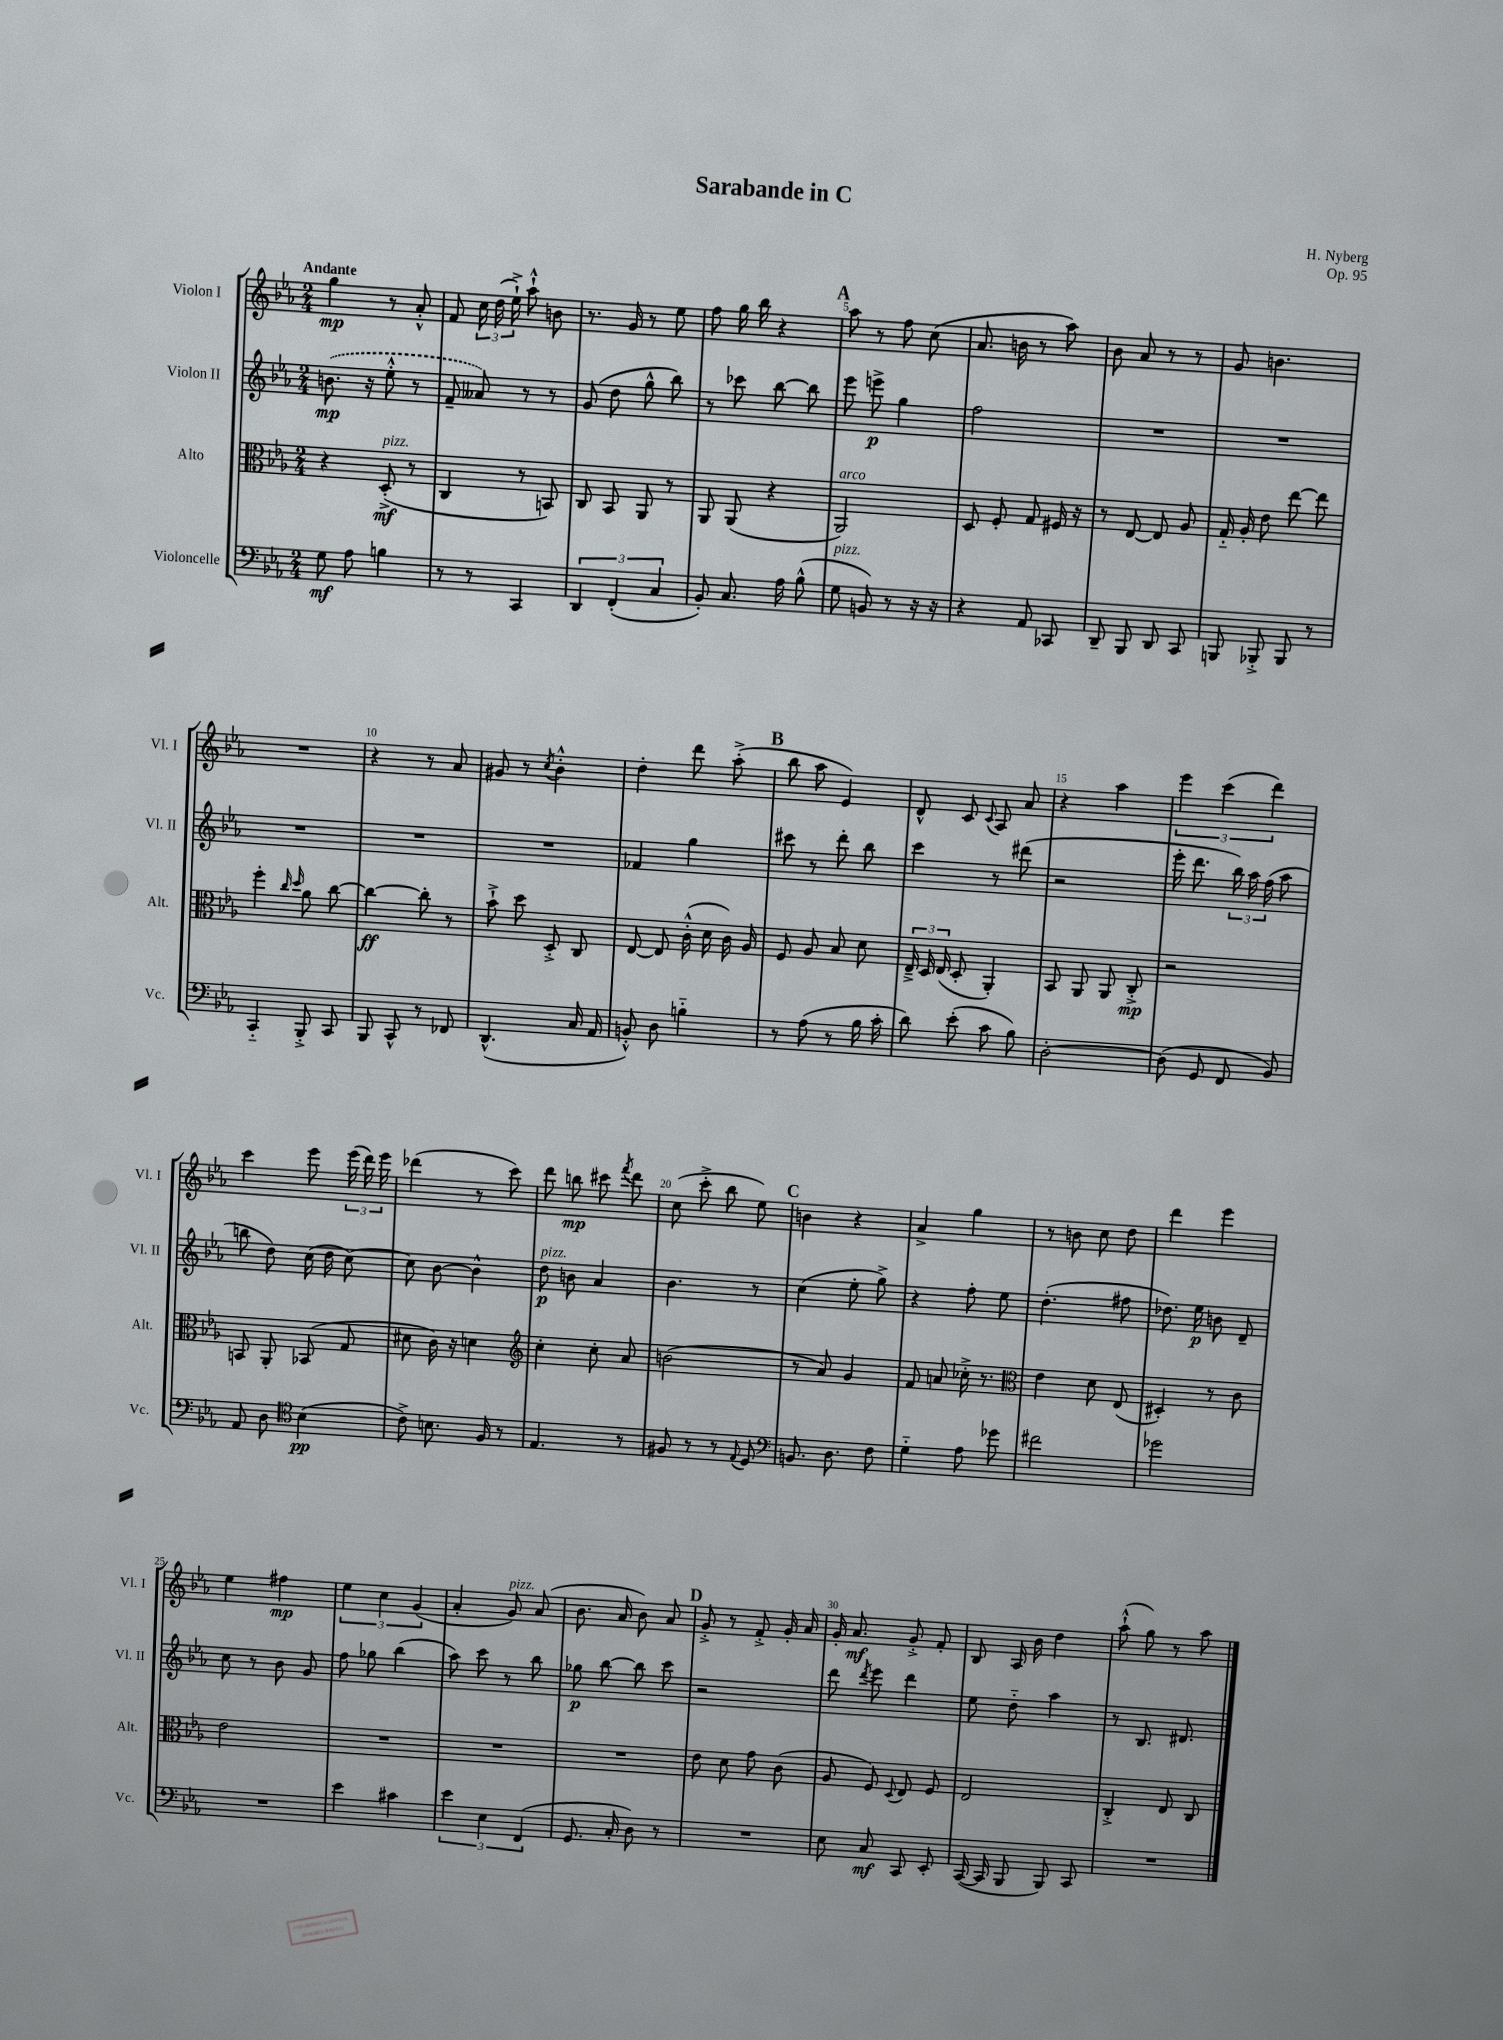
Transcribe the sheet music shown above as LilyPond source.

\header { title = "Sarabande in C" composer = "H. Nyberg" opus = "Op. 95" }
<<
\new StaffGroup <<
\new Staff = "s0" \with { instrumentName = "Violon I" shortInstrumentName = "Vl. I" } {
    \clef treble \key ees \major \numericTimeSignature \time 2/4 \tempo "Andante"
    \autoBeamOff g''4\mp r8 aes'8-.-^ |
    f'8 \tuplet 3/2 { c''16 d''16( ees''16-!->) } aes''8-!-^ b'8 |
    r8. g'16 r8 ees''8 |
    f''8 g''16 bes''16 r4 |
    \mark \markup { \bold "A" } aes''8 r8 f''8 c''8( |
    aes'8. b'16 r8 aes''8) |
    bes'8 aes'8 r8 r8 |
    g'8 b'4. |
    R2 |
    r4 r8 aes'8 |
    gis'8 r8 \acciaccatura { c''8 } bes'4-.-^ |
    d''4-. d'''8 aes''8-.->( |
    \mark \markup { \bold "B" } bes''8 aes''8 ees'4) |
    d'8-^ c'8 \appoggiatura { c'8 } aes8 aes'8 |
    r4 aes''4 |
    \tuplet 3/2 { ees'''4 c'''4( d'''4) } |
    c'''4 ees'''8 \tuplet 3/2 { ees'''16( d'''16) ees'''16 } |
    des'''4( r8 c'''8) |
    d'''8 b''8\mp cis'''8 \acciaccatura { f'''8 } d'''8 |
    c''8( c'''8-.-> bes''8 ees''8) |
    \mark \markup { \bold "C" } b'4 r4 |
    aes'4-> g''4 |
    r8 b'8 c''8 d''8 |
    d'''4 ees'''4 |
    ees''4 fis''4\mp |
    \tuplet 3/2 { ees''4 c''4 g'4( } |
    aes'4-. g'8^\markup { \italic "pizz." }) aes'8( |
    bes'8. aes'16 bes'8) aes'8 |
    \mark \markup { \bold "D" } g'8-.-> r8 f'8-.-> g'16-. aes'16 |
    g'16-. aes'8.\mf g'8-.-> f'8-. |
    bes8 aes16 bes'16 d''4 |
    aes''8-!-^( g''8) r8 aes''8 \bar "|." |
}
\new Staff = "s1" \with { instrumentName = "Violon II" shortInstrumentName = "Vl. II" } {
    \clef treble \key ees \major \numericTimeSignature \time 2/4
    \autoBeamOff \once \slurDashed b'8.\mp( r16 ees''8-.-^ r8 |
    f'8-- aeses'8) r8 r8 |
    g'8( d''8 g''8-^ bes''8) |
    r8 ces'''8 bes''8~ bes''8 |
    \mark \markup { \bold "A" } ees'''8 e'''8->\p g''4 |
    f''2 |
    R2 |
    R2 |
    R2 |
    R2 |
    R2 |
    fes'4 g''4 |
    \mark \markup { \bold "B" } cis'''8 r8 d'''8-. bes''8 |
    c'''4 r8 dis'''8( |
    r2 |
    ees'''16-. d'''8. \tuplet 3/2 { bes''16) aes''16 f''16( } aes''8 |
    b''8 d''8) c''16( d''16 c''8~) |
    c''8 bes'8~ bes'4-^ |
    d''8\p^\markup { \italic "pizz." } b'8 aes'4 |
    bes'4. r8 |
    \mark \markup { \bold "C" } c''4( ees''8-. g''8->) |
    r4 f''8-. ees''8 |
    d''4.-.( fis''8 |
    des''8.) ees''16\p b'8 d'8-- |
    c''8 r8 bes'8 g'8 |
    f''8 ges''8 bes''4( |
    aes''8) c'''8 r8 bes''8 |
    ges''8\p bes''8~ bes''8 c'''8 |
    \mark \markup { \bold "D" } r2 |
    d'''8 \acciaccatura { d'''8 } ees'''8 d'''4 |
    ees''8 d''8-_ aes''4 |
    r8 bes8. dis'8. \bar "|." |
}
\new Staff = "s2" \with { instrumentName = "Alto" shortInstrumentName = "Alt." } {
    \clef alto \key ees \major \numericTimeSignature \time 2/4
    \autoBeamOff r4 d8-.->\mf^\markup { \italic "pizz." }( r8 |
    c4 r8 b,8) |
    c8 bes,8 aes,8 r8 |
    aes,8 aes,8( r4 |
    \mark \markup { \bold "A" } aes,2^\markup { \italic "arco" }) |
    d8 f8-. g8 fis16 r16 |
    r8 ees8~ ees8 aes8 |
    g16-_ aes16-. ees'8 ees''8~ ees''8 |
    f''4-. \grace { c''16 d''16 } aes'8 c''8~ |
    c''4~\ff c''8-. r8 |
    bes'8-!-> d''8 d8-.-> c8 |
    ees8~ ees8 c'16-.-^( d'16 c'16) aes16 |
    \mark \markup { \bold "B" } f8 aes8 bes8 d'8 |
    \tuplet 3/2 { ees16---> d16 ees16( } d8-. aes,4-.) |
    bes,8 aes,8 aes,8 c8-.->\mp |
    r2 |
    b,8 aes,8-. bes,8( g8 |
    dis'8 c'16) r16 d'4 |
    \clef treble c''4-. c''8-. aes'8 |
    b'2( |
    \mark \markup { \bold "C" } r8 aes'8) g'4 |
    f'8 a'8 ces''16-.-> r8. |
    \clef alto ees'4 d'8 ees8( |
    dis4-.) r8 c'8 |
    ees'2 |
    R2 |
    R2 |
    R2 |
    \mark \markup { \bold "D" } ees'8 d'8 g'8 c'8( |
    aes8 f8) \appoggiatura { d8 } ees8 f8 |
    ees2 |
    c4-.-> ees8 c8 \bar "|." |
}
\new Staff = "s3" \with { instrumentName = "Violoncelle" shortInstrumentName = "Vc." } {
    \clef bass \key ees \major \numericTimeSignature \time 2/4
    \autoBeamOff g8\mf aes8 b4 |
    r8 r8 c,4 |
    \tuplet 3/2 { d,4 f,4-.( c4 } |
    bes,8-.) c8. aes16 bes8-^( |
    \mark \markup { \bold "A" } g8^\markup { \italic "pizz." } b,8) r8 r16 r16 |
    r4 aes,8 ces,8 |
    d,8-- bes,,8 d,8 c,8 |
    b,,8 bes,,8-.-> bes,,8 r8 |
    c,4-_ bes,,8-.-> c,8 |
    bes,,8 c,8-^ r8 fes,8 |
    d,4.-^( c16 aes,16 |
    b,8-.-^) d8 b4-_ |
    \mark \markup { \bold "B" } r8 aes8( r8 bes16 c'16-. |
    d'8) ees'8-.( c'8 bes8) |
    d2~-. |
    d8( g,8 f,8 bes,8) |
    aes,8 d8 \clef tenor bes4\pp( |
    c'8->) b8. f16 r8 |
    ees4. r8 |
    fis8 r8 r8 \appoggiatura { ees8 } d8 |
    \mark \markup { \bold "C" } \clef bass b,8. d8. f8 |
    g4-_ aes8 ges'8 |
    fis'2 |
    ges'2 |
    R2 |
    ees'4 cis'4 |
    \tuplet 3/2 { ees'4 ees4 f,4( } |
    g,8. c16-. d8) r8 |
    \mark \markup { \bold "D" } R2 |
    ees8 c8\mf c,8 ees,8-. |
    c,16~( c,16 bes,,8 bes,,8) c,8 |
    R2 \bar "|." |
}
>>
>>
\layout { \context { \Score \override BarNumber.break-visibility = ##(#f #t #t) barNumberVisibility = #(every-nth-bar-number-visible 5) } }
